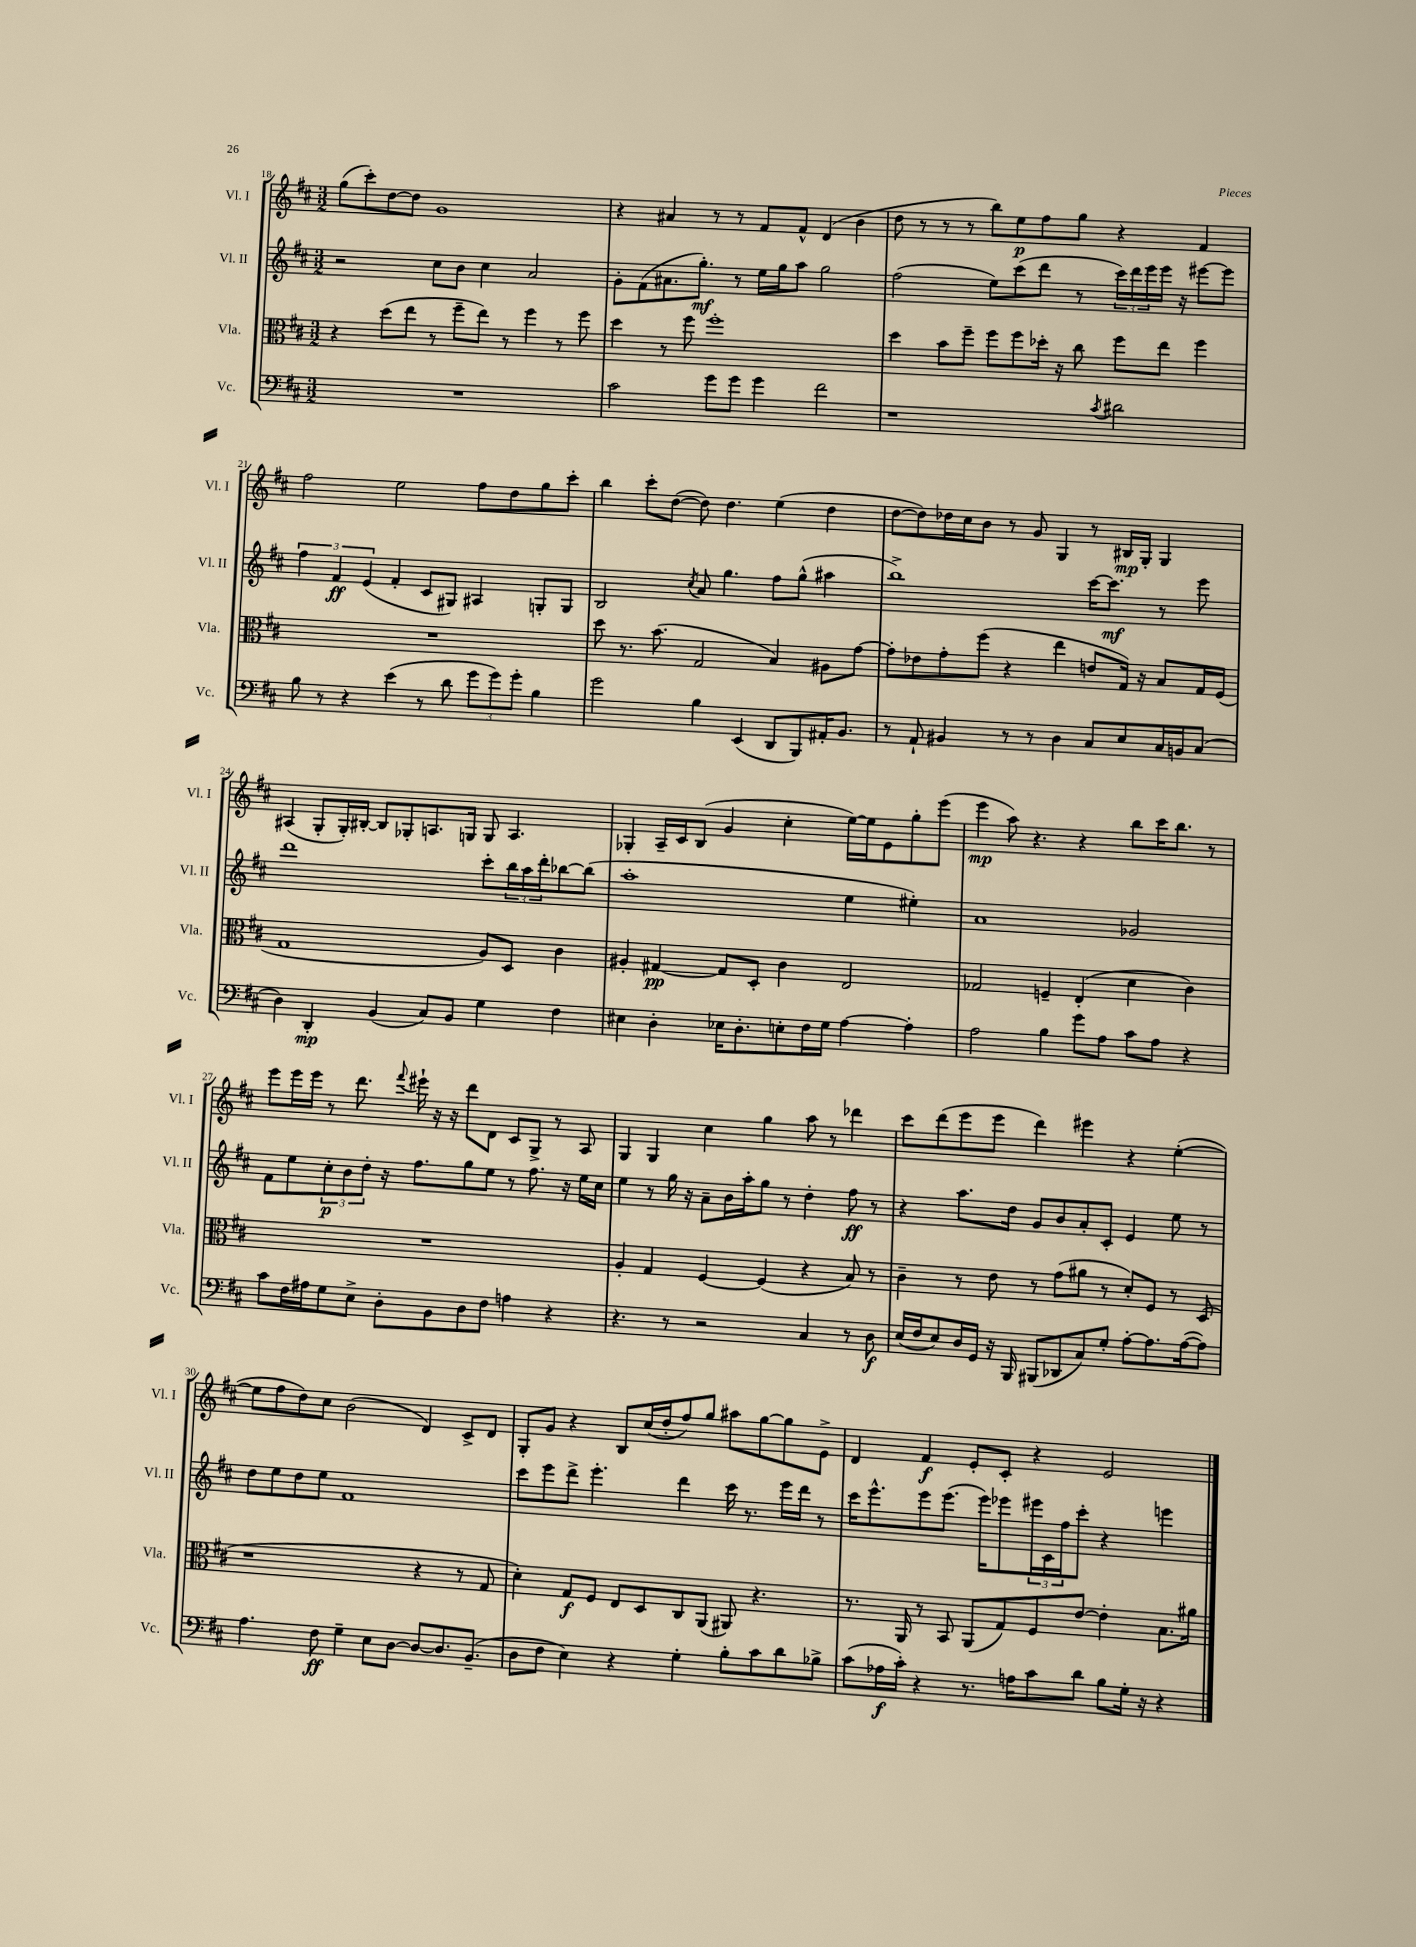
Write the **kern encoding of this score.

**kern	**dynam	**kern	**dynam	**kern	**dynam	**kern	**dynam
*part4	*part4	*part3	*part3	*part2	*part2	*part1	*part1
*staff4	*staff4	*staff3	*staff3	*staff2	*staff2	*staff1	*staff1
*I"Vc.	*	*I"Vla.	*	*I"Vl. II	*	*I"Vl. I	*
*I'Vc.	*	*I'Vla.	*	*I'Vl. II	*	*I'Vl. I	*
*clefF4	*	*clefC3	*	*clefG2	*	*clefG2	*
*k[f#c#]	*	*k[f#c#]	*	*k[f#c#]	*	*k[f#c#]	*
*M3/2	*	*M3/2	*	*M3/2	*	*M3/2	*
=18	=18	=18	=18	=18	=18	=18	=18
1.r	.	4r	.	2r	.	(8gg\L	.
.	.	.	.	.	.	8ccc#'\)	.
.	.	(8dd\L	.	.	.	[8dd\	.
.	.	8ee\J	.	.	.	8dd\J]	.
.	.	8r	.	8cc#\L	.	1g	.
.	.	8ff#~\L	.	8b\J	.	.	.
.	.	8ee\J)	.	4cc#\	.	.	.
.	.	8r	.	.	.	.	.
.	.	4ff#\	.	2a/	.	.	.
.	.	8r	.	.	.	.	.
.	.	8ff#\	.	.	.	.	.
=19	=19	=19	=19	=19	=19	=19	=19
2c#\	.	4dd\	.	8g'\L	.	4r	.
.	.	.	.	(8f#\	.	.	.
.	.	8r	.	8.a#X\	.	4a#X/	.
.	.	8ff#\	.	.	.	.	.
.	.	.	.	8.gg'\J)	mf	.	.
8g\L	.	1ff#'	.	.	.	8r	.
8g\J	.	.	.	8r	.	8r	.
4g\	.	.	.	16ee\LL	.	8f#/L	.
.	.	.	.	16gg\J	.	.	.
.	.	.	.	8aa\J	.	8f#^^/J	.
2f#\	.	.	.	2gg\	.	(4d/	.
.	.	.	.	.	.	4b\	.
=20	=20	=20	=20	=20	=20	=20	=20
1r	.	4dd\	.	(2ff#\	.	8dd\	.
.	.	.	.	.	.	8r	.
.	.	8b\L	.	.	.	8r	.
.	.	8ff#~\J	.	.	.	8r	.
.	.	8ff#\L	.	8ee\L)	.	8bb\L)	.
.	.	8ff#\	.	(8ccc#\	.	8ee\	p
.	.	16dd-X'\Jk	.	8ddd\J	.	8ff#\	.
.	.	16r	.	.	.	.	.
.	.	8cc#\	.	8r	.	8gg\J	.
8qc#/	.	.	.	.	.	.	.
2d#X\	.	8ff#\L	.	24ccc#\LL)	.	4r	.
.	.	.	.	24ddd\	.	.	.
.	.	.	.	24eee\	.	.	.
.	.	8ee\J	.	16eee\JJ	.	.	.
.	.	.	.	16r	.	.	.
.	.	4ff#\	.	[8eee#X\L	.	4f#/	.
.	.	.	.	8eee#\J]	.	.	.
!!LO:LB:g=z
=21	=21	=21	=21	=21	=21	=21	=21
8B\	.	1.r	.	6ff#\	.	2ff#\	.
8r	.	.	.	.	.	.	.
.	.	.	.	6f#/	ff	.	.
4r	.	.	.	.	.	.	.
.	.	.	.	(6e/	.	.	.
(4e\	.	.	.	4f#'/	.	2ee\	.
8r	.	.	.	8c#/L	.	.	.
8d\	.	.	.	8G#X/J)	.	.	.
12g\L	.	.	.	4A#X/	.	8ff#\L	.
12g\)	.	.	.	.	.	.	.
.	.	.	.	.	.	8dd\	.
12g'\J	.	.	.	.	.	.	.
4B\	.	.	.	8Gn'/L	.	8gg\	.
.	.	.	.	8G/J	.	8ccc#'\J	.
=22	=22	=22	=22	=22	=22	=22	=22
2g\	.	8dd\	.	2B/	.	4bb\	.
.	.	8.r	.	.	.	.	.
.	.	.	.	.	.	8ccc#'\L	.
.	.	(8.b\	.	.	.	.	.
.	.	.	.	.	.	([8dd\J	.
.	.	.	.	8qcc#/	.	.	.
4B\	.	2G/	.	8a/	.	8dd\])	.
.	.	.	.	4.gg\	.	4.dd\	.
(4EE/	.	.	.	.	.	.	.
8DD/L	.	4B/)	.	8ff#\L	.	(4ee\	.
8BBB/)	.	.	.	(8gg^^\J	.	.	.
16AA#X'/K	.	8A#X\L	.	4aa#X\	.	4dd\	.
8.BB/J	.	.	.	.	.	.	.
.	.	[8g\J	.	.	.	.	.
=23	=23	=23	=23	=23	=23	=23	=23
8r	.	8g'\L]	.	1bb^)	.	[8dd\L	.
8AA`/	.	8e-X\	.	.	.	8dd\])	.
4BB#X/	.	8g'\	.	.	.	16dd-X\L	.
.	.	.	.	.	.	16cc#\J	.
.	.	(8ff#\J	.	.	.	8b\J	.
8r	.	4r	.	.	.	8r	.
8r	.	.	.	.	.	8g/	.
4D\	.	4ee\	.	.	.	4G/	.
8C#/L	.	8en/L	.	[16ccc#\KL	.	8r	.
.	.	.	.	8.ccc#\J]	mf	.	.
8E/	.	16G/Jk)	.	.	.	16B#X/LL	mp
.	.	16r	.	.	.	16G'/JJ	.
16C#/L	.	8B/L	.	8r	.	4G/	.
16BBn/J	.	.	.	.	.	.	.
(8C#/J	.	16G/L	.	8eee\	.	.	.
.	.	(16F#/JJ	.	.	.	.	.
!!LO:LB:g=z
=24	=24	=24	=24	=24	=24	=24	=24
4D\)	.	1G	.	1ddd	.	(4A#X/	.
4DD'/	mp	.	.	.	.	8G'/L	.
.	.	.	.	.	.	16G'/L)	.
.	.	.	.	.	.	[16B#X'/JJ	.
(4BB/	.	.	.	.	.	8B#/L]	.
.	.	.	.	.	.	8G-X'/	.
8C#/L)	.	.	.	.	.	8.An/	.
8BB/J	.	.	.	.	.	.	.
.	.	.	.	.	.	16Gn/Jk	.
4G\	.	8A/L)	.	8ccc#'\L	.	8G/	.
.	.	8D/J	.	24bb\L	.	4.A/	.
.	.	.	.	24aa\	.	.	.
.	.	.	.	24ddd'\J	.	.	.
4F#\	.	4c#\	.	[8bb-X\	.	.	.
.	.	.	.	(8bb-\J]	.	.	.
=25	=25	=25	=25	=25	=25	=25	=25
4E#X\	.	4A#X'/	.	1aa'	.	4G-X'/	.
4D'\	.	[4G#X/	pp	.	.	16A~/LL	.
.	.	.	.	.	.	16c#/J	.
.	.	.	.	.	.	(8B/J	.
16E-X\KL	.	8G#/L]	.	.	.	4g/	.
8.D'\	.	.	.	.	.	.	.
.	.	8D'/J	.	.	.	.	.
8En'\	.	4c#\	.	.	.	4cc#'\	.
16F#\L	.	.	.	.	.	.	.
16G\JJ	.	.	.	.	.	.	.
[4A\	.	2E/	.	4ee\	.	[16ee\LL)	.
.	.	.	.	.	.	16ee\J]	.
.	.	.	.	.	.	8e\	.
4A'\]	.	.	.	4ee#X'\)	.	8gg'\	.
.	.	.	.	.	.	(8eee\J	.
=26	=26	=26	=26	=26	=26	=26	=26
2A\	.	2G-X/	.	1a	.	4eee\	mp
.	.	.	.	.	.	8aa\)	.
.	.	.	.	.	.	4.r	.
4B\	.	4Fn~/	.	.	.	.	.
8g\L	.	(4E'/	.	.	.	4r	.
8A\J	.	.	.	.	.	.	.
8c#\L	.	4d\	.	2g-X/	.	8bb\L	.
8A\J	.	.	.	.	.	16ccc#\K	.
.	.	.	.	.	.	8.bb\J	.
4r	.	4c#\)	.	.	.	.	.
.	.	.	.	.	.	8r	.
!!LO:LB:g=z
=27	=27	=27	=27	=27	=27	=27	=27
8c#\L	.	1.r	.	8f#\L	.	8eee\L	.
16F#\L	.	.	.	8ee\	.	16eee\L	.
16A#X\J	.	.	.	.	.	16eee\JJ	.
8G\	.	.	.	12cc#'\	p	8r	.
.	.	.	.	12b\	.	.	.
8E^\J	.	.	.	.	.	8.ddd\	.
.	.	.	.	12dd'\J	.	.	.
8D'\L	.	.	.	16r	.	.	.
.	.	.	.	.	.	8qqfff#/	.
.	.	.	.	8.ff#\L	.	16eee#X`\	.
8BB\	.	.	.	.	.	16r	.
.	.	.	.	.	.	16r	.
8D\	.	.	.	8gg\	.	8ddd\L	.
8F#\J	.	.	.	8ee\J	.	8d\J	.
4An\	.	.	.	8r	.	8c#/L	.
.	.	.	.	8.ff#\	.	8G^/J	.
4r	.	.	.	.	.	8r	.
.	.	.	.	16r	.	.	.
.	.	.	.	16ee\LL	.	8A/	.
.	.	.	.	16cc#\JJ	.	.	.
=28	=28	=28	=28	=28	=28	=28	=28
4.r	.	4A'/	.	4ee\	.	4G/	.
.	.	4G/	.	8r	.	4G/	.
8r	.	.	.	16gg\	.	.	.
.	.	.	.	16r	.	.	.
2r	.	[4F#/	.	8a~\L	.	4cc#\	.
.	.	.	.	16b\L	.	.	.
.	.	.	.	16aa'\J	.	.	.
.	.	(4F#/]	.	8gg\J	.	4gg\	.
.	.	.	.	8r	.	.	.
4C#/	.	4r	.	4dd'\	.	8aa\	.
.	.	.	.	.	.	8r	.
8r	.	8B/)	.	8ff#\	ff	4ddd-X\	.
8D\	f	8r	.	8r	.	.	.
=29	=29	=29	=29	=29	=29	=29	=29
(16E/LL	.	4c#~\	.	4r	.	8ccc#\L	.
16F#/J	.	.	.	.	.	.	.
8E/)	.	.	.	.	.	(8ddd\	.
16D/L	.	8r	.	8.aa\L	.	8eee\	.
16GG/JJ	.	.	.	.	.	.	.
16r	.	8e\	.	.	.	8eee\J	.
16BBB/	.	.	.	16dd\Jk	.	.	.
(8BBB#X/L	.	8r	.	8g/L	.	4ddd\)	.
8DD-X/	.	(8g\L	.	8b/	.	.	.
8C#/)	.	8a#X\J	.	8a'/	.	4eee#X\	.
8G'/J	.	8r	.	8c#'/J	.	.	.
[8A'\L	.	8d'/L)	.	4e/	.	4r	.
8.A\]	.	8F#/J	.	.	.	.	.
.	.	8r	.	8ee\	.	([4ee'\	.
([16A\k	.	.	.	.	.	.	.
8A\J])	.	(8D/	.	8r	.	.	.
!!LO:LB:g=z
=30	=30	=30	=30	=30	=30	=30	=30
4.A\	.	1r	.	8dd\L	.	8ee\L]	.
.	.	.	.	8ee\	.	8ff#\	.
.	.	.	.	8dd\	.	8dd\)	.
8F#\	ff	.	.	8ee\J	.	8cc#\J	.
4G~\	.	.	.	1f#	.	(2b\	.
8E\L	.	.	.	.	.	.	.
[8D\J	.	.	.	.	.	.	.
8D/L_	.	4r	.	.	.	4d/)	.
8.D/]	.	.	.	.	.	.	.
.	.	8r	.	.	.	8c#^/L	.
(8.BB~/J	.	.	.	.	.	.	.
.	.	8G/	.	.	.	8d/J	.
=31	=31	=31	=31	=31	=31	=31	=31
8D\L	.	4d'\)	.	8ccc#\L	.	8G'/L	.
8F#\J	.	.	.	8eee\	.	8g/J	.
4E\)	.	8G/L	f	8ddd^\J	.	4r	.
.	.	8F#/J	.	4.eee'\	.	.	.
4r	.	8E/L	.	.	.	8B/L	.
.	.	8D/	.	.	.	(16cc#/L	.
.	.	.	.	.	.	16dd'/J	.
4G'\	.	8C#/	.	4ddd\	.	8ff#/)	.
.	.	(8AA/J	.	.	.	8gg/J	.
8B'\L	.	8AA#X/)	.	16ccc#\	.	8aa#X\L	.
.	.	.	.	8.r	.	.	.
8c#\	.	4.r	.	.	.	[8gg\	.
8d\	.	.	.	16eee\LL	.	8gg\]	.
.	.	.	.	16ddd\JJ	.	.	.
8B-X^\J	.	.	.	8r	.	8e^\J	.
=32	=32	=32	=32	=32	=32	=32	=32
(8c#\L	.	8.r	.	16ccc#\KL	.	4d/	.
.	.	.	.	8.eee^^\	.	.	.
16A-X\L	f	.	.	.	.	.	.
16c#'\JJ)	.	16AA/	.	.	.	.	.
4r	.	8r	.	8eee\	.	4f#/	f
.	.	8BB/	.	(8.eee\J	.	.	.
8.r	.	(8AA/L	.	.	.	8e'/L	.
.	.	.	.	16eee\KL)	.	.	.
.	.	8G/)	.	8eee-X\	.	8c#'/J	.
16An\KL	.	.	.	.	.	.	.
8c#\	.	8F#/	.	24eee#X\L	.	4r	.
.	.	.	.	24c#\	.	.	.
.	.	.	.	24ff#\J	.	.	.
8d\J	.	[8e/J	.	8ccc#'\J	.	.	.
8B\L	.	4e'\]	.	4r	.	2e/	.
16G'\Jk	.	.	.	.	.	.	.
16r	.	.	.	.	.	.	.
4r	.	8.B\L	.	4eeen\	.	.	.
.	.	16a#X\Jk	.	.	.	.	.
==	==	==	==	==	==	==	==
*-	*-	*-	*-	*-	*-	*-	*-
